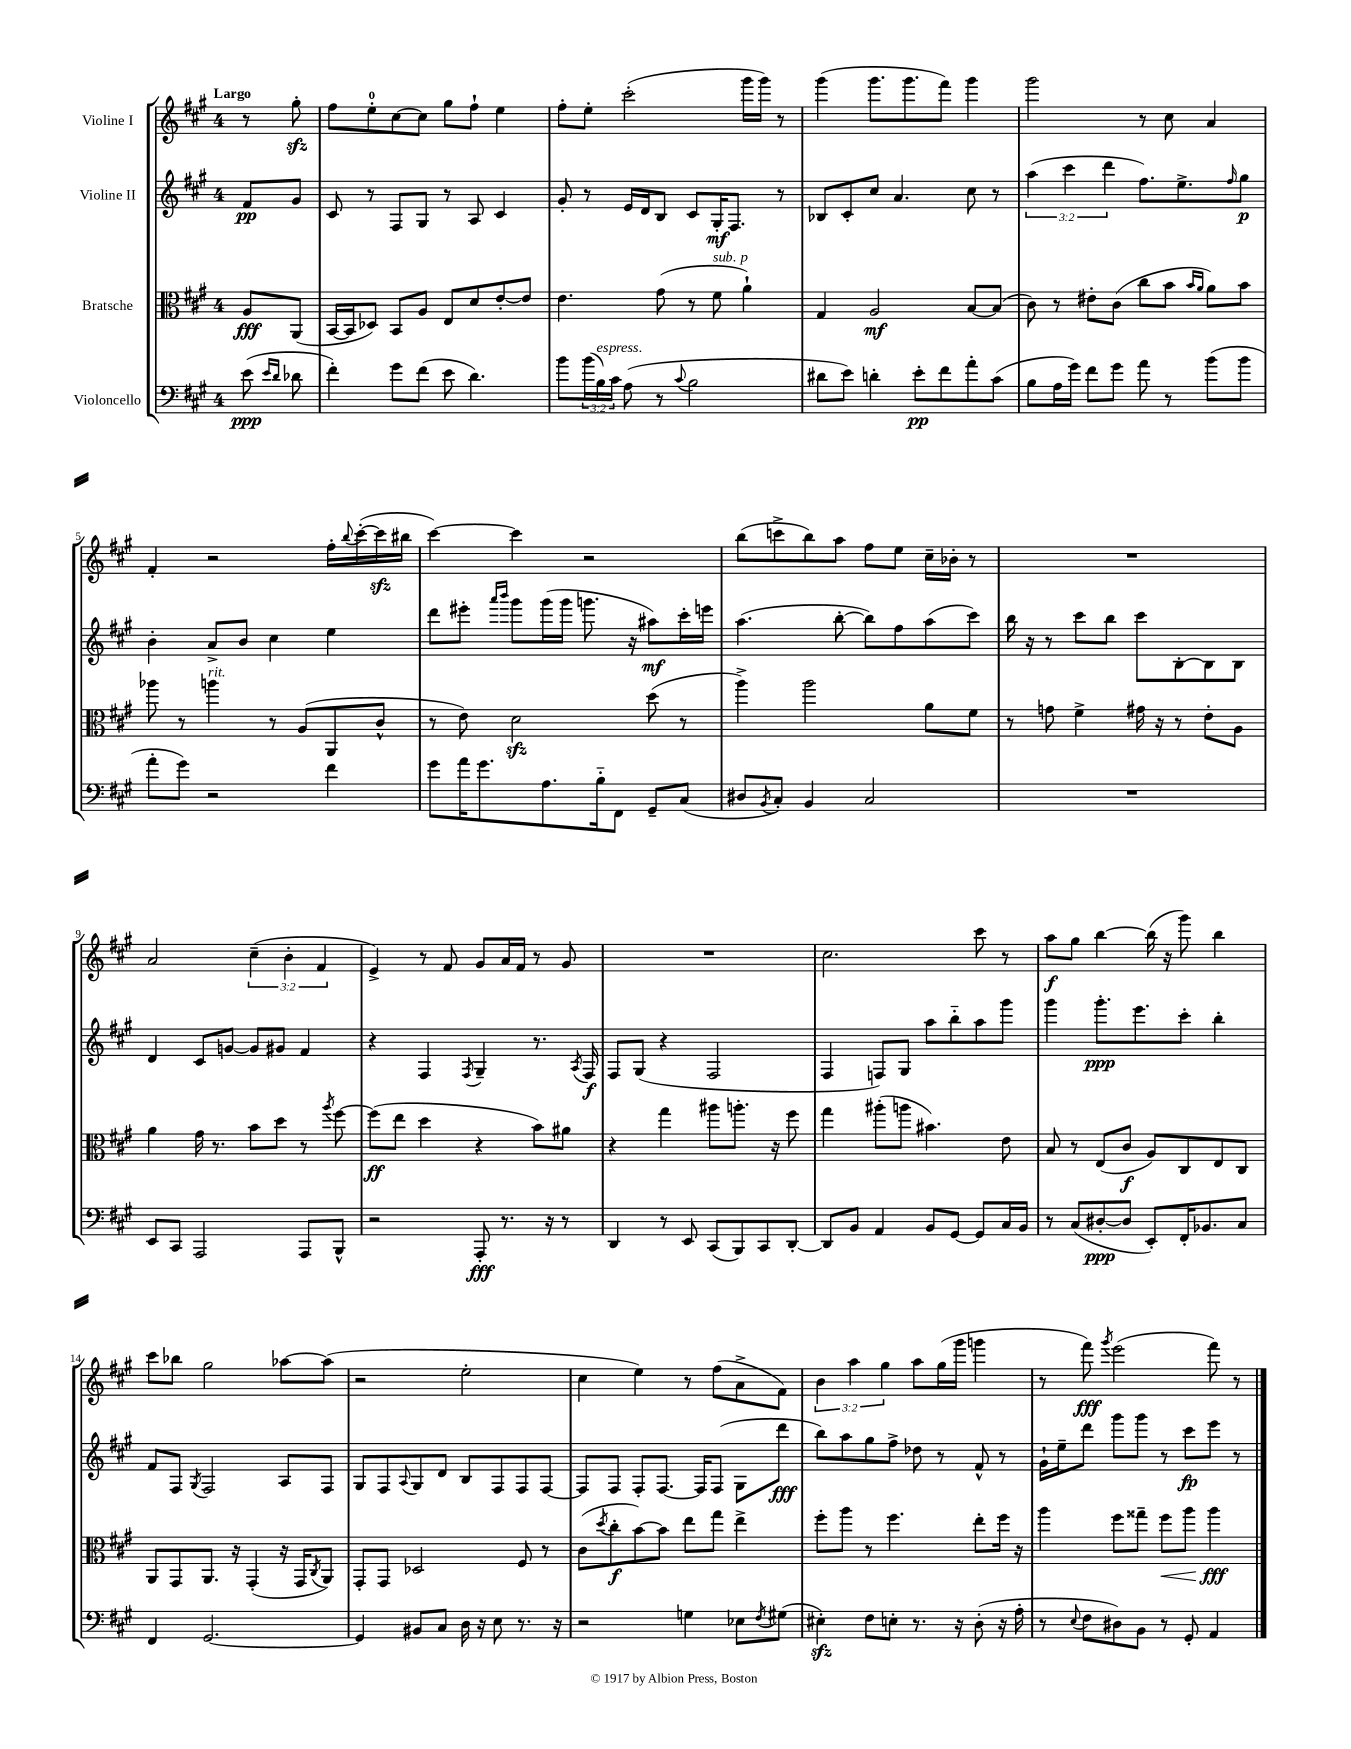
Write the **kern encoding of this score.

**kern	**kern	**kern	**kern
*staff4	*staff3	*staff2	*staff1
*clefF4	*clefC3	*clefG2	*clefG2
*k[f#c#g#]	*k[f#c#g#]	*k[f#c#g#]	*k[f#c#g#]
*M4/4	*M4/4	*M4/4	*M4/4
(8e\	8A/L	8f#/L	8r
16qqe/LL	.	.	.
16qqd/JJ	.	.	.
8d-\	(8AA/J	8g#/J	8gg#'\
=	=	=	=
4f#'\)	[16BB/LL	8c#/	8ff#\L
.	16BB/]J	.	.
.	8D-/J)	8r	8ee'\
8g#\L	8BB/L	8F#/L	[8cc#\
(8f#\J	8A/J	8G#/J	8cc#\]J
8e\	8E/L	8r	8gg#\L
4.d\)	8d/	8A/	8ff#`\J
.	[8e'/	4c#/	4ee\
.	8e/]J	.	.
=	=	=	=
8b\L	4.e\	8g#'/	8ff#'\L
(24b\L	.	8r	8ee'\J
24B\)	.	.	.
24c#\JJ	.	.	.
(8A\	.	16e/LL	(2ccc#'\
.	.	16d/J	.
8r	(8g#\	8B/J	.
8qqc#/	.	.	.
2B\	8r	8c#/L	.
.	8f#\	16G#'/K	.
.	.	8.F#/J	.
.	4a`\)	.	16ggg#\LL
.	.	.	16ggg#\JJ)
.	.	8r	8r
=	=	=	=
8d#\L	4G#/	8B-/L	(4ggg#\
8e\J)	.	8c#'/	.
4d'\	2A/	8cc#/J	8.ggg#\L
.	.	4.a/	.
.	.	.	8.ggg#\
8e'\L	.	.	.
8f#\	.	.	8fff#\J)
8a'\	[8B/L	8cc#\	4ggg#\
(8c#\J	(8B/]J	8r	.
=	=	=	=
8B\L	8c#\)	(6aa\	2ggg#\
16A\L	8r	.	.
.	.	6ccc#\	.
16g#\JJ)	.	.	.
8f#\L	8e#'\L	.	.
.	.	6ddd\	.
8g#\J	(8c#\J	.	.
8a\	8cc#\L	8.ff#\L)	8r
8r	8b\J	.	8cc#\
.	.	8.ee^\	.
.	16qqb/LL	.	.
.	16qqa/JJ	.	.
(8b\L	8a\L)	.	4a/
.	.	16qqff#/	.
8b\J	8b\J	8gg#\J	.
=	=	=	=
8a'\L	8aa-\	4b'\	4f#'/
8g#\J)	8r	.	.
2r	4aa\	8a^/L	2r
.	.	8b/J	.
.	8r	4cc#\	.
.	(8A/L	.	.
4f#\	8AA/	4ee\	16ff#'\LL
.	.	.	8qqbb/
.	.	.	([16ccc#'\
.	8c#^^/J	.	16ccc#\]
.	.	.	16bb#\JJ
=	=	=	=
8g#\L	8r	8ddd\L	[4ccc#\)
16a\K	8e\)	8eee#'\J	.
8.g#\	.	.	.
.	.	16qqaaa/LL	.
.	.	16qqbbb/JJ	.
.	2d\	8ggg#\L	4ccc#\]
8.A\	.	(16ggg#\L	.
.	.	16ggg#\JJ	.
.	.	8.ggg\	2r
16B'~\k	.	.	.
8FF#\J	.	.	.
.	.	16r	.
8GG#~/L	(8dd\	8aa#\L)	.
(8C#/J	8r	16ccc#'\L	.
.	.	16eee\JJ	.
=	=	=	=
8D#/L	4aa^\)	(4.aa\	(8bb\L
8qBB/	.	.	.
8C#'/J)	.	.	8ccc^\
4BB/	2aa\	.	8bb\)
.	.	[8bb'\	8aa\J
2C#/	.	8bb\]L)	8ff#\L
.	.	8ff#\	8ee\J
.	8a\L	(8aa\	16cc#~\LL
.	.	.	16b-'\JJ
.	8f#\J	8ccc#\J)	8r
=	=	=	=
1r	8r	16bb\	1r
.	.	16r	.
.	8g\	8r	.
.	4f#^\	8ccc#\L	.
.	.	8bb\J	.
.	16g#\	8ccc#\L	.
.	16r	.	.
.	8r	[8B'\	.
.	8e'\L	8B\]	.
.	8A\J	8B\J	.
=	=	=	=
8EE/L	4a\	4d/	2a/
8CC#/J	.	.	.
2AAA/	16g#\	8c#/L	.
.	8.r	.	.
.	.	[8g/J	.
.	8b\L	8g/]L	(6cc#~\
.	8dd\J	8g#/J	.
.	.	.	6b'\
8AAA/L	8r	4f#/	.
.	.	.	6f#/
.	8qaa/	.	.
8BBB^^/J	[8ff#\	.	.
=	=	=	=
2r	(8ff#\]L	4r	4e^/)
.	8ee\J	.	.
.	4dd\	4F#/	8r
.	.	.	8f#/
.	.	8qF#/	.
8AAA'/	4r	4G#~/	8g#/L
8.r	.	.	16a/L
.	.	.	16f#/JJ
.	8b\L)	8.r	8r
16r	.	.	.
8r	8a#\J	.	8g#/
.	.	8qA/	.
.	.	16F#/	.
=	=	=	=
4DD/	4r	8F#/L	1r
.	.	(8G#/J	.
8r	4gg#\	4r	.
8EE/	.	.	.
(8CC#/L	8aa#\L	2F#/	.
8BBB/)	8.aa'\J	.	.
8CC#/	.	.	.
.	16r	.	.
[8DD'/J	8ff#\	.	.
=	=	=	=
8DD/]L	4gg#\	4F#/	2.cc#\
8BB/J	.	.	.
4AA/	(8aa#'\L	8F/L)	.
.	8aa\J	8G#/J	.
8BB/L	4.b#\)	8aa\L	.
[8GG#/J	.	8bb'~\	.
8GG#/]L	.	8aa\	8ccc#\
16C#/L	8e\	8ggg#\J	8r
16BB/JJ	.	.	.
=	=	=	=
8r	8B/	4ggg#\	8aa\L
(8C#/L	8r	.	8gg#\J
[8D#'/	(8E/L	8.ggg#'\L	[4bb\
8D#/]J	8c#/J	.	.
.	.	8.eee\	.
8EE'/L)	8A/L)	.	(16bb\]
.	.	.	16r
16FF#'/K	8C#/	8ccc#'\J	8ggg#\)
8.BB-/	.	.	.
.	8E/	4bb'\	4bb\
8C#/J	8C#/J	.	.
=	=	=	=
4FF#/	8AA/L	8f#/L	8ccc#\L
.	8GG#/	8F#/J	8bb-\J
.	.	8qG#/	.
[2.GG#/	8.AA/J	2F#/	2gg#\
.	16r	.	.
.	(4GG#'/	.	.
.	16r	8A/L	[8aa-\L
.	16GG#/LK	.	.
.	8qC#/	.	.
.	8AA/J)	8F#/J	(8aa-\]J
=	=	=	=
4GG#/]	8GG#'/L	8G#/L	2r
.	8GG#/J	8F#/	.
.	.	8qqA/	.
8BB#/L	2D-/	8G#/	.
8C#/J	.	8d/J	.
16D\	.	8B/L	2ee'\
16r	.	.	.
8E\	.	8F#/	.
8.r	8F#/	8F#/	.
.	8r	[8F#/J	.
16r	.	.	.
=	=	=	=
2r	(8c#\L	8F#/]L	4cc#\
.	8qdd/	.	.
.	8cc#'\	8F#/J	.
.	[8b\)	8F#'/L	4ee\)
.	8b\]J	[8.F#/J	.
4G\	8ee\L	.	8r
.	.	16F#/]LK	.
.	8gg#\J	(8F#/J	(8ff#\L
8E-\L	4ee^\	8G#\L	8a^\
8qF#/	.	.	.
(8G#\J	.	8ddd\J	8f#\J)
=	=	=	=
4E#'\)	8ff#'\L	8bb\L)	6b\
.	8aa\J	8aa\	.
.	.	.	6aa\
8F#\L	8r	8gg#\	.
.	.	.	6gg#\
8E'\J	4.ff#\	8ff#^\J	.
8.r	.	8dd-\	8aa\L
.	.	8r	(16gg#\L
16r	.	.	16ggg#\JJ
(8D'\	8ee'\L	8f#^^/	4ggg\
16r	16ff#\Jk	8r	.
16A'\	16r	.	.
=	=	=	=
8r	4aa\	16g#`\LL	8r
.	.	16ee~\J	.
8qqE/	.	.	.
8F#\L	.	8ddd\J	8fff#\)
.	.	.	8qggg#/
8D#\)	8ff#\L	8ggg#\L	(2eee\
8BB\J	8gg##~\J	8ggg#\J	.
8r	8ff#\L	8r	.
8GG#'/	8aa\J	8ccc#\L	.
4AA/	4aa\	8eee\J	8fff#\)
.	.	8r	8r
==	==	==	==
*-	*-	*-	*-
